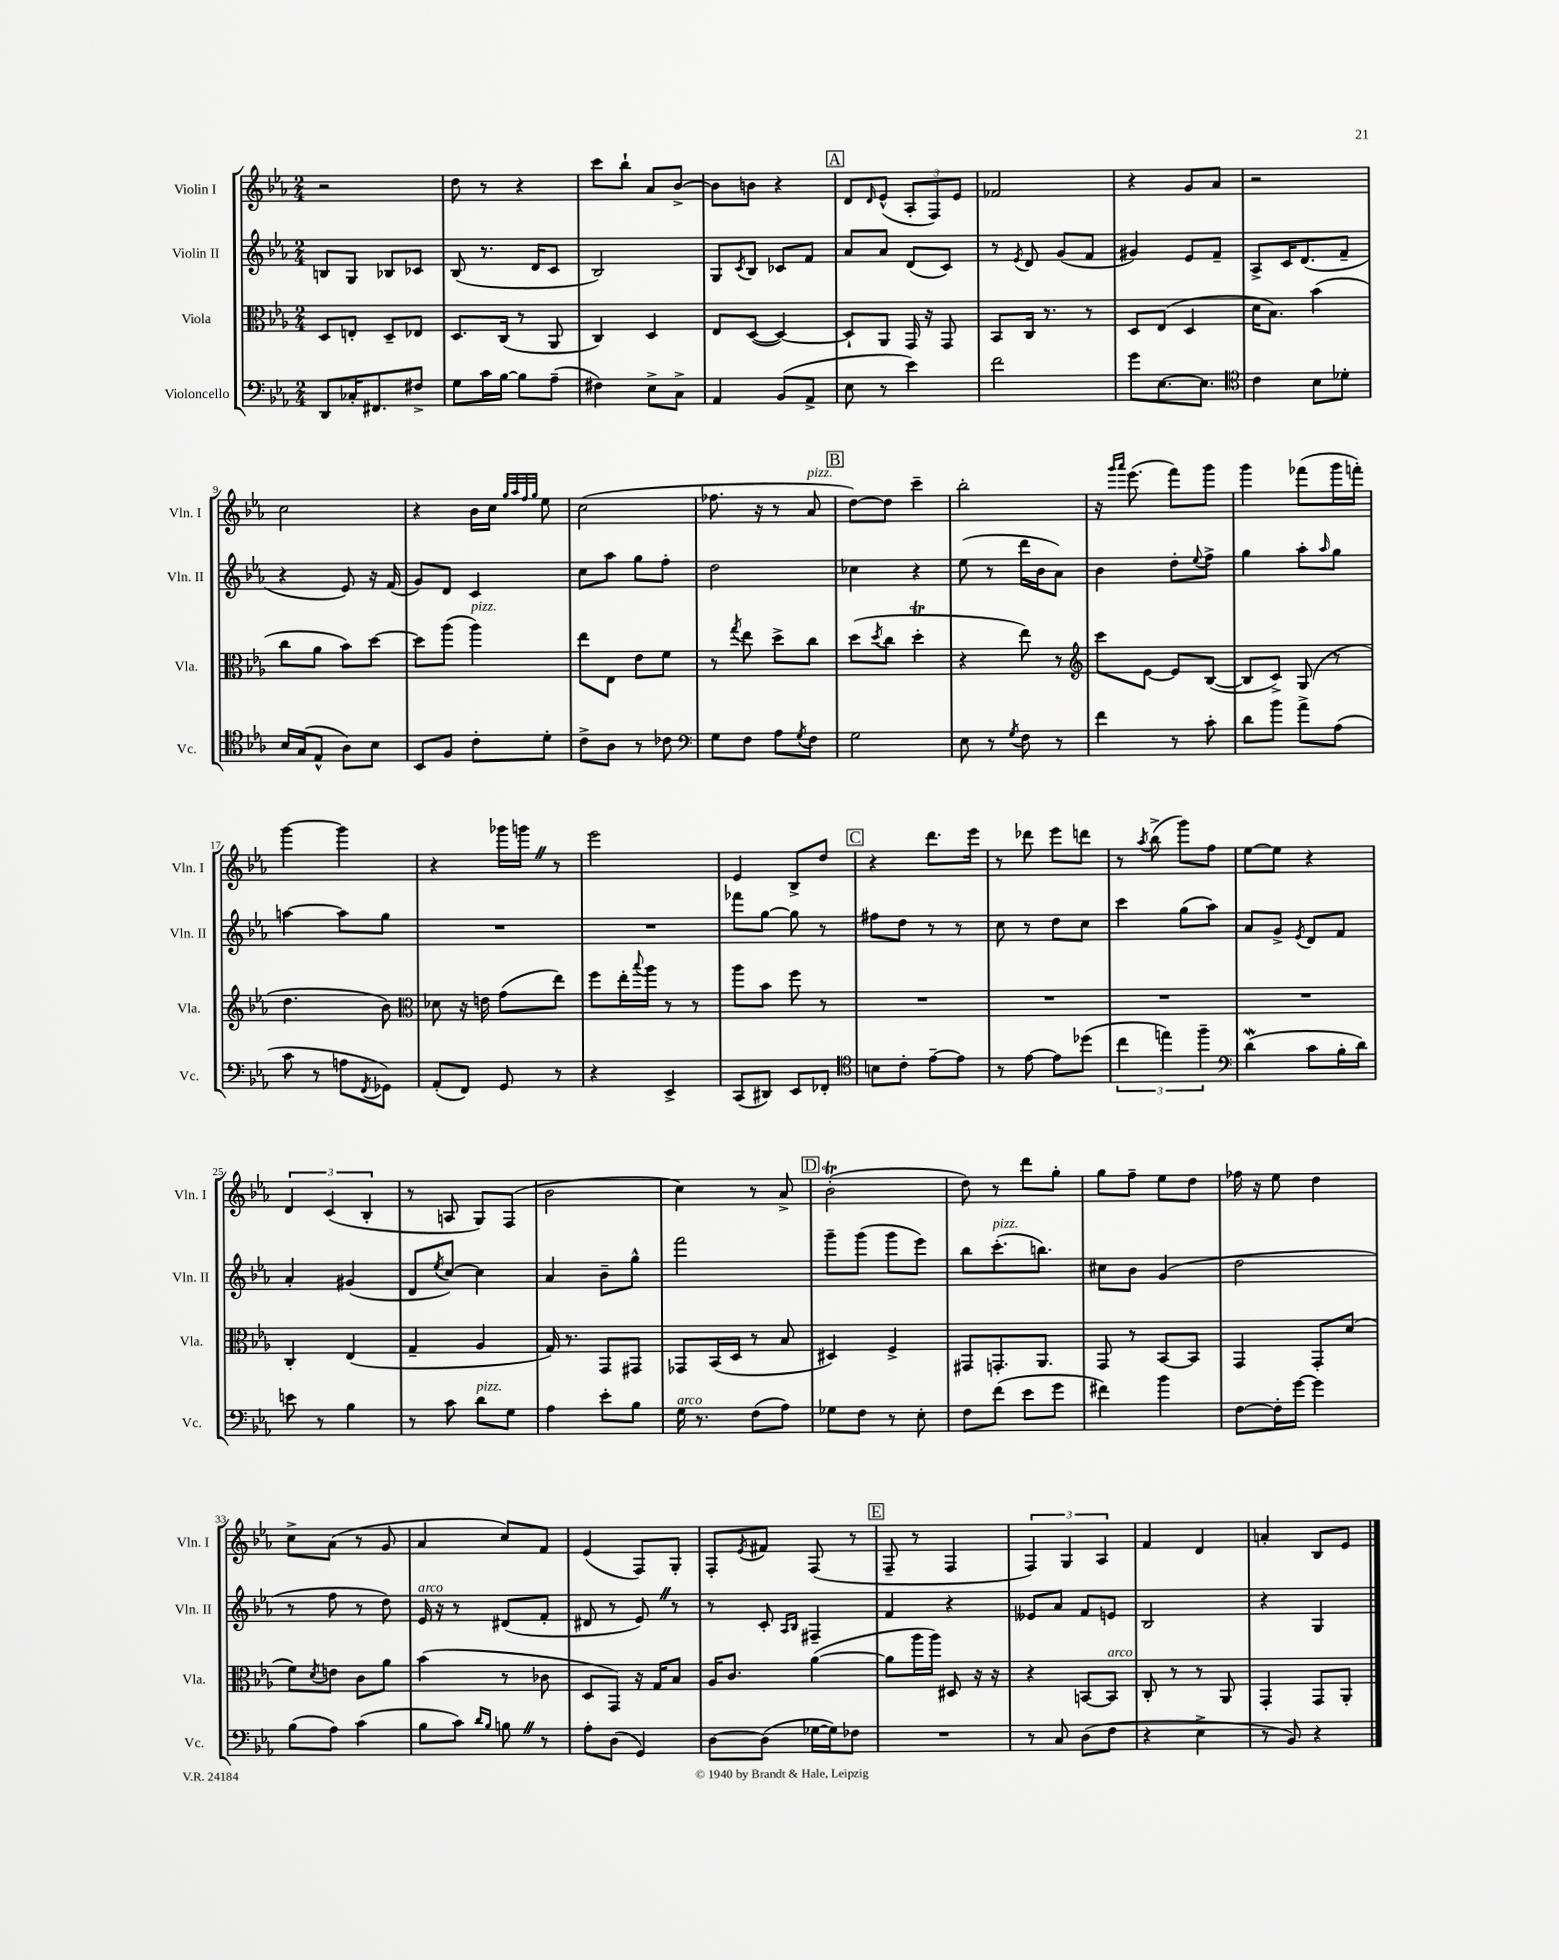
<<
\new StaffGroup <<
\new Staff = "s0" \with { instrumentName = "Violin I" shortInstrumentName = "Vln. I" } {
    \clef treble \key ees \major \numericTimeSignature \time 2/4
    r2 |
    d''8 r8 r4 |
    c'''8 bes''8-! aes'8 bes'8~-> |
    bes'8 b'8 r4 |
    \mark \markup { \box "A" } d'8 \grace { d'16 } ees'8-^( \tuplet 3/2 { aes8-. f8) ees'8 } |
    fes'2 |
    r4 g'8 aes'8 |
    r2 |
    c''2 |
    r4 bes'16 c''16 \grace { g''32 aes''32 f''32 g''32 } ees''8 |
    c''2( |
    fes''8. r16 r8 aes'8^\markup { \italic "pizz." } |
    \mark \markup { \box "B" } d''8~) d''8 c'''4-- |
    bes''2-. |
    r16 \grace { g'''16 aes'''16 } ees'''8.( f'''8) g'''8 |
    g'''4 fes'''8( g'''16 f'''16-.) |
    g'''4~ g'''4 |
    r4 ges'''16 g'''16 \once \override BreathingSign.text = \markup { \musicglyph "scripts.caesura.straight" } \breathe r8 |
    ees'''2 |
    ees'4 bes8-> d''8 |
    \mark \markup { \box "C" } r4 d'''8. ees'''16 |
    r8 des'''8 ees'''8 d'''8 |
    r8 \acciaccatura { aes''8 } bes''8->( g'''8) f''8 |
    ees''8~ ees''8 r4 |
    \tuplet 3/2 { d'4 c'4( bes4-. } |
    r8 a8 g8) f8( |
    bes'2 |
    c''4) r8 aes'8-> |
    \mark \markup { \box "D" } bes'2-.\trill( |
    d''8) r8 d'''8 g''8-. |
    g''8 f''8-- ees''8 d''8 |
    fes''16 r16 ees''8 d''4 |
    c''8-> aes'8( r8 g'8 |
    aes'4 c''8) f'8 |
    ees'4( f8) g8-. |
    f8-. \acciaccatura { ees'8 } fis'8 f8( r8 |
    \mark \markup { \box "E" } f8-- r8 f4 |
    \tuplet 3/2 { f4) g4 aes4 } |
    f'4 d'4 |
    a'4-. bes8 ees'8 \bar "|." |
}
\new Staff = "s1" \with { instrumentName = "Violin II" shortInstrumentName = "Vln. II" } {
    \clef treble \key ees \major \numericTimeSignature \time 2/4
    b8 g8 bes8 ces'8 |
    bes8( r8. d'16 c'8 |
    bes2) |
    g8 \acciaccatura { c'8 } bes8 ces'8 f'8 |
    \mark \markup { \box "A" } aes'8 aes'8 d'8( c'8) |
    r8 \acciaccatura { ees'8 } d'8 g'8( f'8 |
    gis'4) ees'8 f'8-- |
    aes8-> c'16 d'8.( f'8-- |
    r4 ees'8) r16 f'16( |
    g'8) d'8 c'4 |
    c''8 aes''8 g''8 f''8-. |
    d''2 |
    \mark \markup { \box "B" } ces''4 r4 |
    ees''8( r8 d'''16 bes'16 aes'8) |
    bes'4 d''8-. \appoggiatura { ees''8 } f''8-> |
    g''4 aes''8-. \grace { aes''16 } g''8 |
    a''4~ a''8 g''8 |
    R2 |
    R2 |
    fes'''8 g''8~ g''8 r8 |
    \mark \markup { \box "C" } fis''8 d''8 r8 r8 |
    c''8 r8 d''8 c''8 |
    c'''4 g''8( aes''8) |
    aes'8 g'8-> \acciaccatura { ees'8 } d'8 f'8 |
    aes'4-. gis'4( |
    d'8 \acciaccatura { ees''8 } c''8~) c''4 |
    aes'4 bes'8-- g''8-^ |
    f'''2 |
    \mark \markup { \box "D" } g'''8-- g'''8( g'''8 ees'''8) |
    bes''8 c'''8.-.^\markup { \italic "pizz." }( b''8.) |
    cis''8 bes'8 g'4( |
    d''2 |
    r8 f''8 r8 d''8) |
    ees'16^\markup { \italic "arco" } r16 r8 dis'8( f'8-. |
    dis'8 r8 ees'8) \once \override BreathingSign.text = \markup { \musicglyph "scripts.caesura.straight" } \breathe r8 |
    r8 c'8-. \grace { aes16 bes16 } fis4-- |
    \mark \markup { \box "E" } f'4 r4 |
    eeses'8 aes'8 f'8 e'8 |
    bes2 |
    r4 g4 \bar "|." |
}
\new Staff = "s2" \with { instrumentName = "Viola" shortInstrumentName = "Vla." } {
    \clef alto \key ees \major \numericTimeSignature \time 2/4
    d8 e8-. d8-- ees8 |
    d8. c16( r8 aes,8 |
    c4) d4 |
    ees8 d8~( d4~) |
    \mark \markup { \box "A" } d8-! aes,8 g,16 r16 g,8 |
    bes,8 c16 r8. r8 |
    d8 ees8( d4 |
    d'16 bes8.) bes'4( |
    c''8 aes'8 bes'8) d''8~ |
    d''8 aes''8( aes''4^\markup { \italic "pizz." }) |
    ees''8 ees8 ees'8 f'8 |
    r8 \acciaccatura { g''8 } ees''8 d''8-> c''8 |
    \mark \markup { \box "B" } d''8( \acciaccatura { d''8 } c''8 d''4-.\trill |
    r4 ees''8) r8 |
    \clef treble c'''8 ees'8~ ees'8 bes8~( |
    bes8 c'8->) g8( r8 |
    d''4. bes'8) |
    \clef alto des'8 r16 e'16 g'8( ees''8) |
    f''8 ees''16-. \appoggiatura { bes''8 } aes''16 r8 r8 |
    aes''8 bes'8 f''8 r8 |
    \mark \markup { \box "C" } R2 |
    R2 |
    R2 |
    R2 |
    c4-. ees4( |
    g4-- aes4 |
    g16) r8. g,8 gis,8 |
    ges,8 bes,16( d16 r8 bes8 |
    \mark \markup { \box "D" } dis4) f4-> |
    gis,8 g,8.-. aes,8. |
    g,8 r8 bes,8~ bes,8 |
    g,4 g,8-. d'8( |
    f'8) \acciaccatura { d'8 } e'8 c'8 aes'8 |
    bes'4( r8 ces'8 |
    d8 g,8) r16 g16 bes8 |
    aes16 c'8. aes'4~( |
    \mark \markup { \box "E" } aes'8 aes''16 aes''16) dis8 r16 r16 |
    r4 b,8~ b,8^\markup { \italic "arco" } |
    c8-. r8 r8 aes,8 |
    g,4-. g,8 aes,8-. \bar "|." |
}
\new Staff = "s3" \with { instrumentName = "Violoncello" shortInstrumentName = "Vc." } {
    \clef bass \key ees \major \numericTimeSignature \time 2/4
    d,8 ces16-. fis,8. fis8-> |
    g8 c'16 bes16~ bes8 aes8--( |
    fis4) ees8-> c8-> |
    aes,4 bes,8( aes,8-> |
    \mark \markup { \box "A" } ees8 r8 ees'4) |
    f'2 |
    g'8 ees8.~ ees8. |
    \clef tenor c'4 bes8 des'8-. |
    bes16 g16( ees8-^ aes8) bes8 |
    bes,8 f8 c'8-. d'8-. |
    c'8-> aes8 r8 ces'8 |
    \clef bass g8 f8 aes8 \acciaccatura { g8 } f8 |
    \mark \markup { \box "B" } g2 |
    ees8 r8 \acciaccatura { g8 } f8 r8 |
    f'4 r8 c'8-. |
    d'8 bes'8 aes'8-> aes8( |
    c'8 r8 a8 \acciaccatura { f,8 } ges,8) |
    aes,8-.( f,8) g,8 r8 |
    r4 ees,4-> |
    c,8( dis,8) ees,8 fes,8-. |
    \mark \markup { \box "C" } \clef tenor b8 c'8-. ees'8~-- ees'8 |
    r8 ees'8~ ees'8 des''8( |
    \tuplet 3/2 { c''4 e''4) f''4-- } |
    \clef bass d'4\mordent( c'8 bes16-. d'16) |
    e'8 r8 bes4 |
    r8 c'8 d'8^\markup { \italic "pizz." } g8 |
    aes4 ees'8-. bes8 |
    g16^\markup { \italic "arco" } r8. f8( aes8) |
    \mark \markup { \box "D" } ges8 f8 r8 ees8-. |
    f8 f'8( ees'8 g'8 |
    fis'4) bes'4 |
    f8~ f16-. g'16~ g'4 |
    bes8( aes8) c'4( |
    bes8 c'8) \grace { d'16 bes16 } b8 \once \override BreathingSign.text = \markup { \musicglyph "scripts.caesura.straight" } \breathe r8 |
    aes8-. d8( g,4) |
    d8~ d8( ges16~ ges16) fes8 |
    \mark \markup { \box "E" } R2 |
    r8 c8 d8( f8 |
    r4 ees4-> |
    r8 bes,8) r4 \bar "|." |
}
>>
>>
